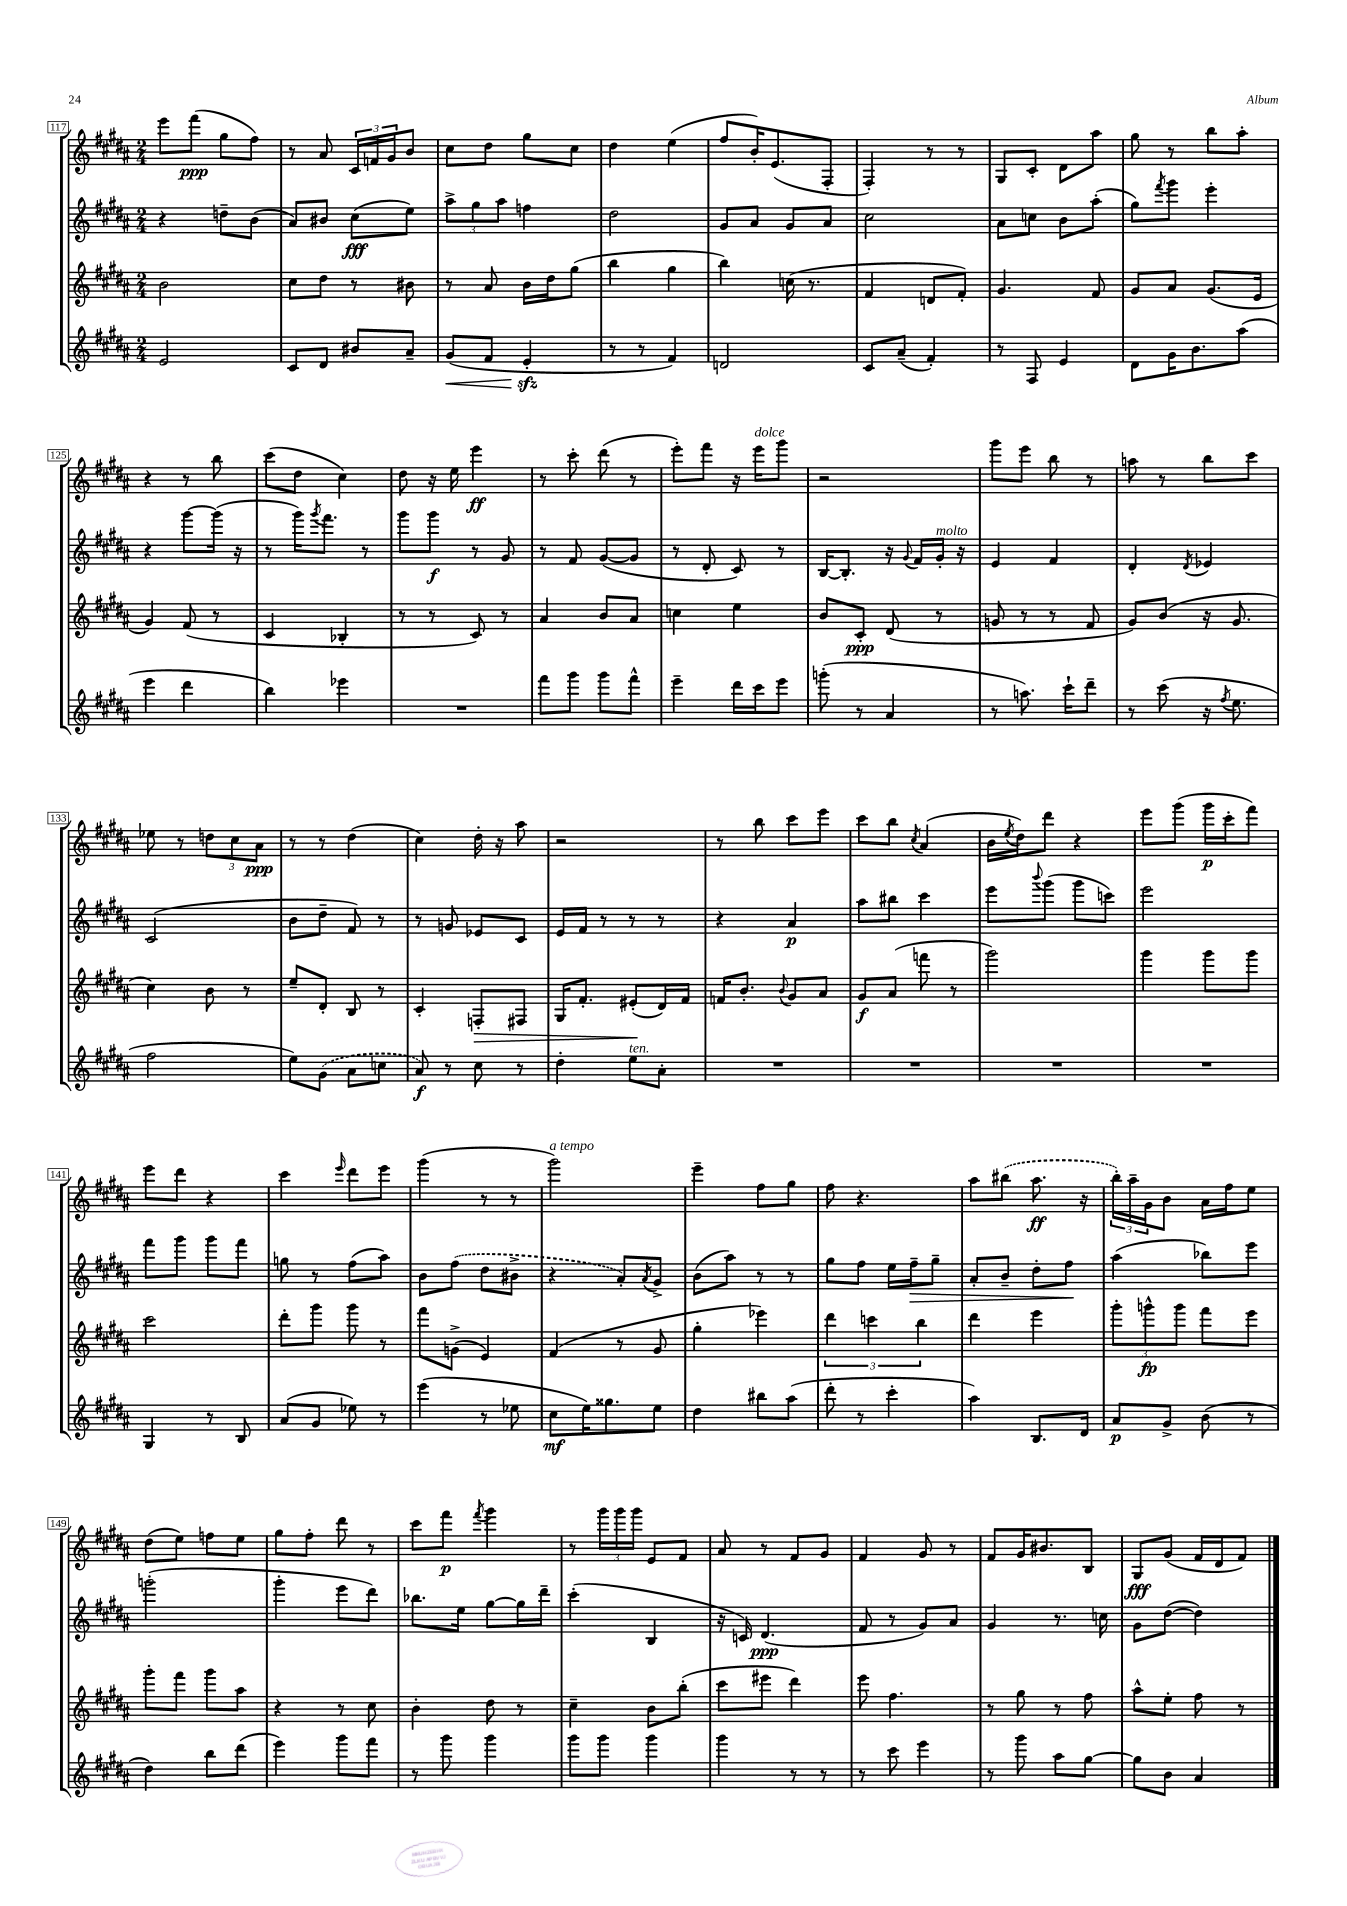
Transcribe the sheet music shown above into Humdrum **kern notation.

**kern	**kern	**kern	**kern
*staff4	*staff3	*staff2	*staff1
*clefG2	*clefG2	*clefG2	*clefG2
*k[f#c#g#d#a#]	*k[f#c#g#d#a#]	*k[f#c#g#d#a#]	*k[f#c#g#d#a#]
*M2/4	*M2/4	*M2/4	*M2/4
2e	2b	4r	8eee
.	.	.	(8fff#
.	.	8dd~	8gg#
.	.	(8b	8ff#)
=	=	=	=
8c#	8cc#	8a#)	8r
8d#	8dd#	8b#	8a#
8b#	8r	(8cc#	24c#
.	.	.	24f
.	.	.	24g#
8a#~	8b#	8ee)	8b
=	=	=	=
(8g#	8r	12aa#^	8cc#
.	.	12gg#	.
8f#	8a#	.	8dd#
.	.	12aa#	.
4e'	16b	4ff	8gg#
.	16dd#	.	.
.	(8gg#	.	8cc#
=	=	=	=
8r	4bb	2dd#	4dd#
8r	.	.	.
4f#)	4gg#	.	(4ee
=	=	=	=
2d	4bb)	8g#	8ff#
.	.	8a#	16b')
.	.	.	(8.e
.	(16cc	8g#	.
.	8.r	.	.
.	.	8a#	8F#'
=	=	=	=
8c#	4f#	2cc#	4F#')
(8a#~	.	.	.
4f#')	8d	.	8r
.	8f#')	.	8r
=	=	=	=
8r	4.g#	8a#	8G#
8F#	.	8cc	8c#'
4e	.	8b	8d#
.	8f#	(8aa#'	8aa#
=	=	=	=
8d#	8g#	8gg#)	8gg#
.	.	8qfff#	.
16g#	8a#	8ggg#	8r
8.b	.	.	.
.	(8.g#	4eee'	8bb
(8aa#	.	.	8aa#'
.	16e	.	.
=	=	=	=
4eee	4g#)	4r	4r
4ddd#	(8f#	[8ggg#	8r
.	8r	(16ggg#]	8bb
.	.	16r	.
=	=	=	=
4bb)	4c#	8r	(8ccc#
.	.	16ggg#)	8dd#
.	.	8qggg#	.
.	.	8.fff#	.
4eee-	4B-'	.	4cc#)
.	.	8r	.
=	=	=	=
2r	8r	8ggg#	8dd#
.	8r	8ggg#	16r
.	.	.	16ee
.	8c#)	8r	4eee
.	8r	8g#	.
=	=	=	=
8fff#	4a#	8r	8r
8ggg#	.	8f#	8ccc#'
8ggg#	8b	([8g#	(8ddd#
8fff#^^	8a#	8g#]	8r
=	=	=	=
4eee~	4cc	8r	8eee')
.	.	8d#'	8fff#
16ddd#	4ee	8c#)	16r
16ccc#	.	.	16eee
8eee	.	8r	8ggg#
=	=	=	=
(8ggg'	8b	[16B	2r
.	.	8.B']	.
8r	8c#'	.	.
4a#	(8d#	16r	.
.	.	8qqg#	.
.	.	16f#	.
.	8r	16g#'	.
.	.	16r	.
=	=	=	=
8r	8g	4e	8ggg#
8.aa)	8r	.	8eee
.	8r	4f#	8bb
16ccc#`	.	.	.
8ddd#~	8f#	.	8r
=	=	=	=
8r	8g#)	4d#'	8aa
(8ccc#	(8b	.	8r
.	.	8qd#	.
16r	16r	4e-	8bb
8qff#	.	.	.
8.ee	8.g#	.	.
.	.	.	8ccc#
=	=	=	=
2ff#	4cc#)	(2c#	8ee-
.	.	.	8r
.	8b	.	12dd
.	.	.	12cc#
.	8r	.	.
.	.	.	12a#
=	=	=	=
8ee)	8ee~	8b	8r
(8g#	8d#'	8dd#~	8r
8a#	8B	8f#)	(4dd#
8cc	8r	8r	.
=	=	=	=
8a#)	4c#'	8r	4cc#)
8r	.	8g	.
8cc#	8F'	8e-	16dd#'
.	.	.	16r
8r	8F#	8c#	8aa#
=	=	=	=
4dd#'	16G#	16e	2r
.	8.f#'	16f#	.
.	.	8r	.
8ee	(8e#'	8r	.
8a#'	16d#)	8r	.
.	16f#	.	.
=	=	=	=
2r	16f	4r	8r
.	8.b'	.	.
.	.	.	8bb
.	8qqb	.	.
.	8g#	4a#	8ccc#
.	8a#	.	8eee
=	=	=	=
2r	8g#	8aa#	8ccc#
.	(8a#	8bb#	8bb
.	.	.	8qcc#
.	8fff	4ccc#	(4a#
.	8r	.	.
=	=	=	=
2r	2ggg#)	8eee	16b
.	.	.	8qee
.	.	.	16dd#)
.	.	8qqbbb	.
.	.	(8ggg#	8ddd#
.	.	8ggg#	4r
.	.	8ccc)	.
=	=	=	=
2r	4ggg#	2eee	8eee
.	.	.	(8ggg#
.	8ggg#	.	16ggg#
.	.	.	16ccc#'
.	8ggg#	.	8fff#)
=	=	=	=
4G#	2ccc#	8fff#	8eee
.	.	8ggg#	8ddd#
8r	.	8ggg#	4r
8B	.	8fff#	.
=	=	=	=
(8a#	8ddd#'	8gg	4ccc#
8g#	8ggg#	8r	.
.	.	.	16qqeee
8ee-)	8ggg#	(8ff#	8ddd#
8r	8r	8aa#)	8eee
=	=	=	=
(4eee	8fff#	8b	(4ggg#
.	(8g^	(8ff#	.
8r	4e)	8dd#	8r
8ee-	.	8b#^	8r
=	=	=	=
8cc#	(4f#	4r	2ggg#)
16ee)	.	.	.
8.gg##	.	.	.
.	8r	8a#')	.
.	.	8qa#	.
8ee	8g#	8g#^	.
=	=	=	=
4dd#	4gg#'	(8b	4eee~
.	.	8aa#)	.
8bb#	4eee-)	8r	8ff#
(8aa#	.	8r	8gg#
=	=	=	=
8ddd#'	6ddd#	8gg#	8ff#
8r	.	8ff#	4.r
.	6ccc	.	.
4ccc#'	.	16ee	.
.	.	16ff#~	.
.	6bb	.	.
.	.	8gg#~	.
=	=	=	=
4aa#)	4ddd#	8a#'	8aa#
.	.	8b~	(8bb#
8.B	4eee	8dd#'	8.aa#
.	.	8ff#	.
16d#	.	.	16r
=	=	=	=
8a#	12ggg#'	(4aa#	24bb')
.	.	.	24aa#~
.	12ggg^^	.	24g#
8g#^	.	.	8b
.	12ggg	.	.
(8b	8fff#	8bb-)	16a#
.	.	.	16ff#
8r	8eee	8eee	8ee
=	=	=	=
4dd#)	8ggg#'	(2ggg'	(8dd#
.	8fff#	.	8ee)
8bb	8ggg#	.	8ff
(8ddd#	8aa#	.	8ee
=	=	=	=
4eee)	4r	4ggg#'	8gg#
.	.	.	8ff#'
8ggg#	8r	8eee	8ddd#
8fff#	8cc#	8ddd#)	8r
=	=	=	=
8r	4b'	8.bb-	8ccc#
8ggg#	.	.	8fff#
.	.	16ee	.
.	.	.	8qfff#
4ggg#	8dd#	[8gg#	4ggg#
.	8r	16gg#]	.
.	.	16ddd#~	.
=	=	=	=
8ggg#	4cc#~	(4ccc#'	8r
8ggg#	.	.	24ggg#
.	.	.	24ggg#
.	.	.	24ggg#
4ggg#	8b	4B	8e
.	(8bb'	.	8f#
=	=	=	=
4ggg#	8ccc#	16r	8a#
.	.	16c)	.
.	8eee#	(4.d#	8r
8r	4ddd#)	.	8f#
8r	.	.	8g#
=	=	=	=
8r	8eee	8f#	4f#
8ccc#	4.ff#	8r	.
4eee	.	8g#)	8g#
.	.	8a#	8r
=	=	=	=
8r	8r	4g#	8f#
8ggg#	8gg#	.	16g#
.	.	.	8.b#
8aa#	8r	8.r	.
[8gg#	8ff#	.	8B
.	.	16cc	.
=	=	=	=
8gg#]	8aa#^^	8g#	8G#
8b	8ee'	([8dd#	(8g#
4a#	8ff#	4dd#])	16f#
.	.	.	16d#
.	8r	.	8f#)
==	==	==	==
*-	*-	*-	*-
